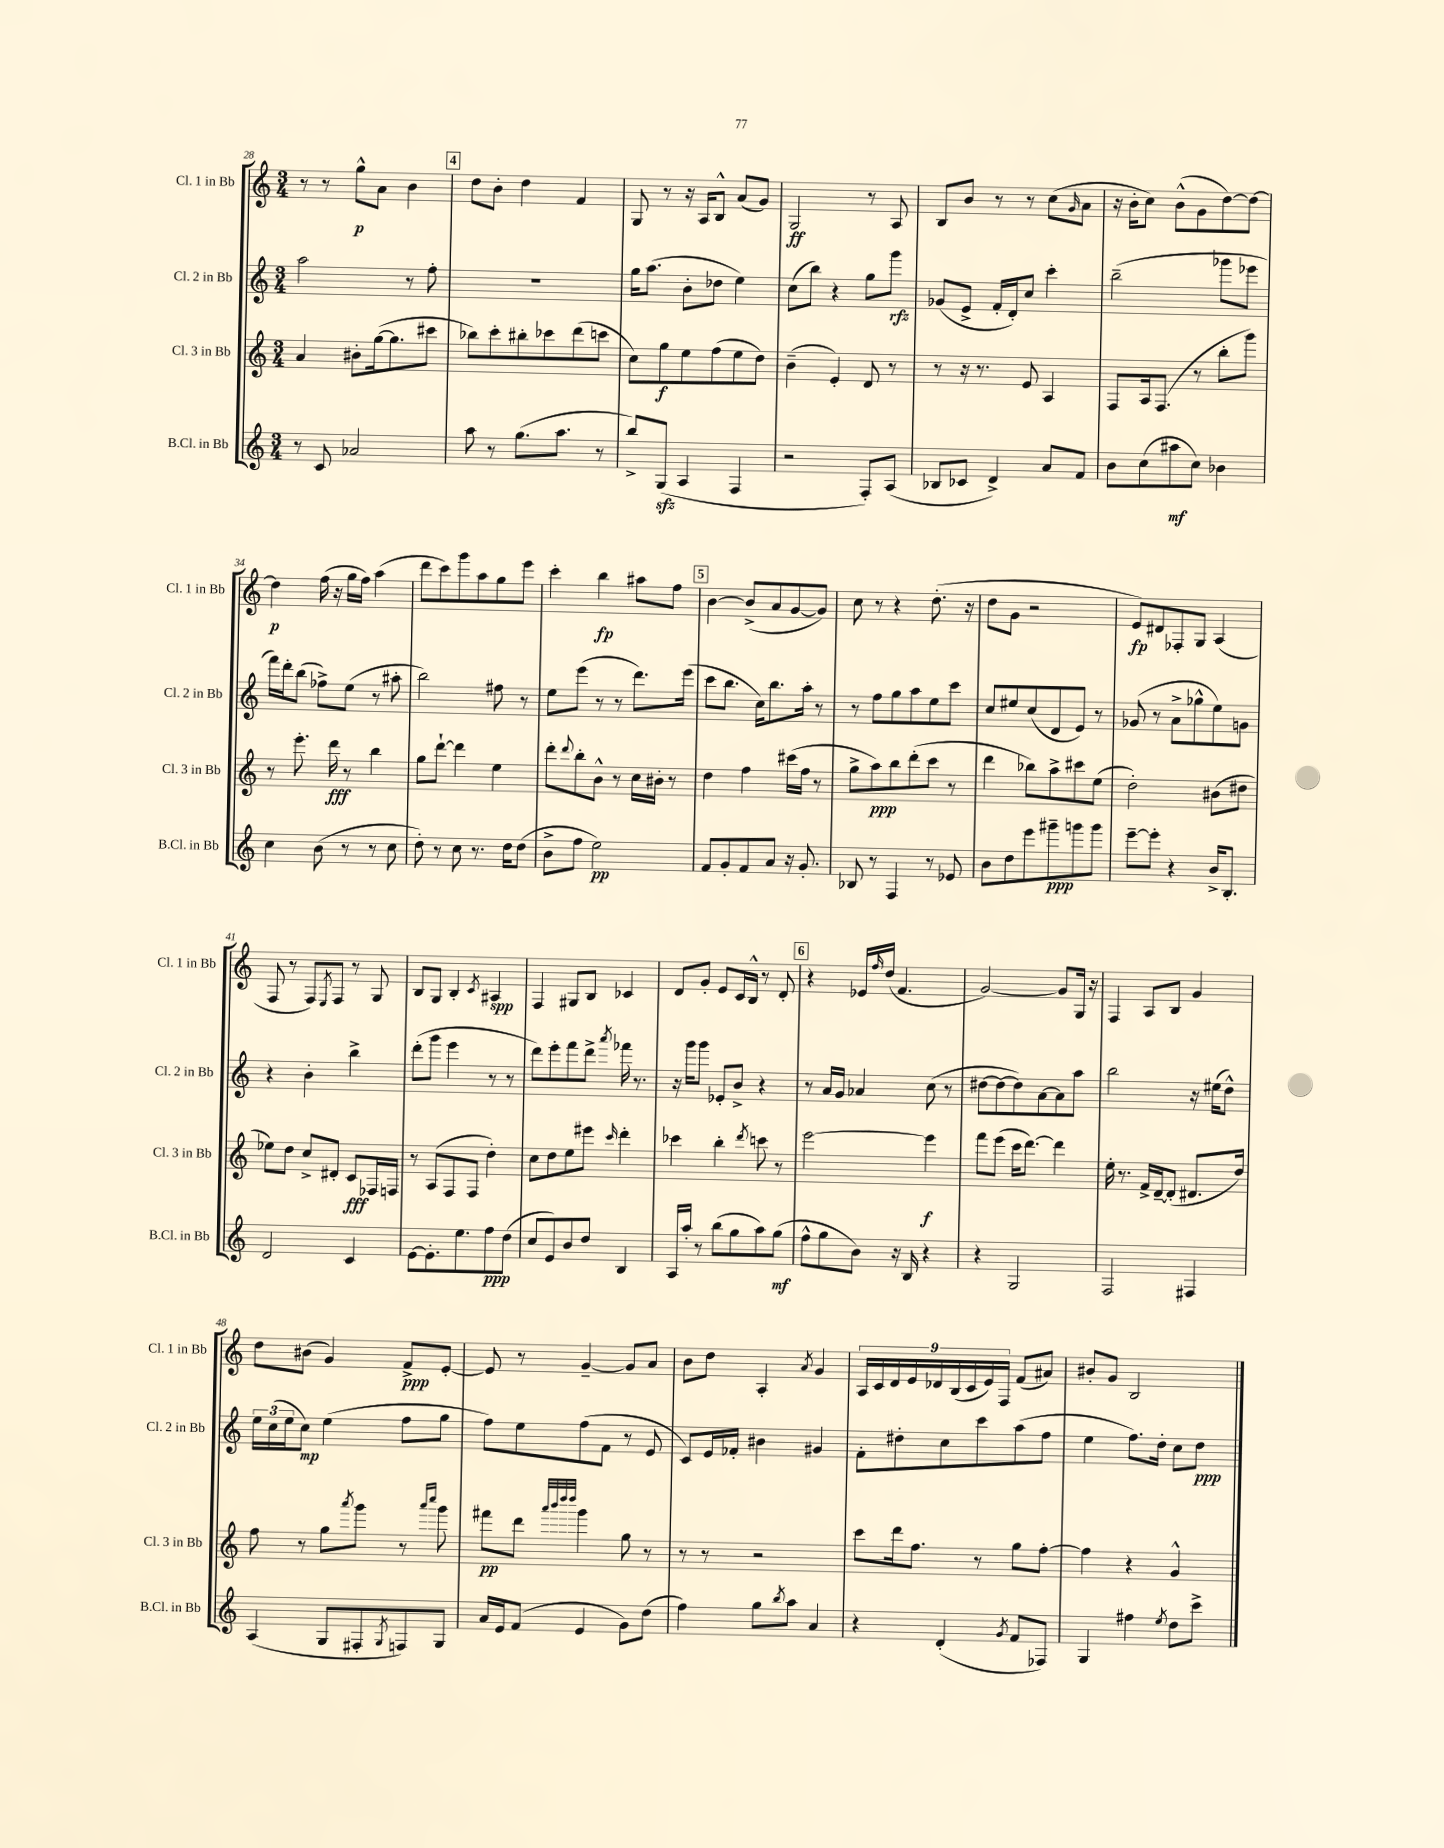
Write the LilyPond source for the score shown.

<<
\new StaffGroup <<
\new Staff = "s0" \with { instrumentName = "Cl. 1 in Bb" shortInstrumentName = "Cl. 1 in Bb" } {
    \clef treble \key c \major \numericTimeSignature \time 3/4
    r8 r8 g''8-^\p a'8 b'4 |
    \mark \markup { \box "4" } d''8 b'8-. d''4 f'4 |
    g8 r8 r16 a16 b8-^ a'8( g'8) |
    g2\ff r8 a8 |
    b8 b'8 r8 r8 c''8( \grace { g'16 } a'8 |
    r16 b'16-. c''8) b'8-^( g'8 d''8~) d''8~ |
    d''4\p f''16( r16 g''16 f''16) a''4( |
    d'''8 c'''8) g'''8 a''8 g''8 e'''8 |
    c'''4-. b''4\fp ais''8 f''8 |
    \mark \markup { \box "5" } b'4~ b'8->( a'8 g'8~ g'8) |
    c''8 r8 r4 d''8.-.( r16 |
    d''8 g'8 r2 |
    e'8\fp) dis'8 fes8-. g8 a4( |
    f8 r8 f8) \acciaccatura { e8 } f8 r8 g8 |
    b8 g8 b4-. \acciaccatura { c'8 } ais4\spp |
    f4 gis8 b8 ces'4 |
    d'8 g'8-. e'8 c'16 b16-^ r8 d'8-. |
    \mark \markup { \box "6" } r4 ees'16 \grace { f''16 } d''16( f'4. |
    g'2~) g'8 g16 r16 |
    f4 a8 b8 g'4 |
    d''8 bis'8( g'4) f'8->\ppp e'8~-. |
    e'8 r8 g'4~-- g'8 a'8 |
    b'8 d''8 a4-. \acciaccatura { a'8 } g'4 |
    \tuplet 9/8 { a16 c'16 d'16 e'16 des'16 b16( c'16 e'16) f16 } f'8( ais'8) |
    bis'8-. g'8 b2 \bar "|." |
}
\new Staff = "s1" \with { instrumentName = "Cl. 2 in Bb" shortInstrumentName = "Cl. 2 in Bb" } {
    \clef treble \key c \major \numericTimeSignature \time 3/4
    a''2 r8 f''8-. |
    \mark \markup { \box "4" } R2. |
    g''16 a''8.( b'8-. des''8 e''4) |
    c''8( b''8) r4 g''8 g'''8\rfz |
    ges'8( e'8-> f'16-. d'16-.) c''8 c'''4-. |
    b''2--( ges'''8 ees'''8 |
    f'''16) d'''16-. b''8( fes''8->) e''8( r8 ais''8-. |
    b''2) fis''8 r8 |
    e''8 e'''8( r8 r8 d'''8.) e'''16( |
    \mark \markup { \box "5" } c'''8 b''8. c''16) b''8. a''16-. r8 |
    r8 f''8 g''8 a''8 e''8 c'''8 |
    c''8 eis''8 c''8( d'8 e'8) r8 |
    ges'8( r8 a'8-> ges''8-^ e''8) g'8 |
    r4 b'4-. b''4-> |
    d'''8-.( g'''8 e'''4 r8 r8 |
    d'''8) e'''8-. f'''8 d'''8-> \acciaccatura { a'''8 } fes'''16 r8. |
    r16 g'''16 g'''8 ees'8-. b'8-> r4 |
    \mark \markup { \box "6" } r8 a'16 g'16 aes'4 c''8( r8 |
    dis''8~ dis''8~ dis''8) a'8~ a'8 a''8 |
    b''2 r16 eis''16( d''8-^) |
    \tuplet 3/2 { e''16 c''16( e''16 } c''8\mp) e''4( f''8 g''8 |
    f''8) e''8 f''8( f'8 r8 e'8 |
    c'8) e'16 fes'16-. bis'4 gis'4 |
    f'8-. dis''8-. c''8 c'''8 a''8( f''8 |
    e''4 f''8.) d''16-. c''8 d''8\ppp \bar "|." |
}
\new Staff = "s2" \with { instrumentName = "Cl. 3 in Bb" shortInstrumentName = "Cl. 3 in Bb" } {
    \clef treble \key c \major \numericTimeSignature \time 3/4
    a'4 bis'8-. g''16~( g''8. cis'''8 |
    \mark \markup { \box "4" } bes''8) c'''8-. bis''8-. ces'''8 d'''8( c'''8 |
    c''8) g''8\f e''8 f''8( e''8 d''8) |
    b'4--( e'4-.) d'8 r8 |
    r8 r16 r8. e'8 a4 |
    f8 a16 f8.( r8 b''8-. g'''8) |
    r8 e'''8.-. d'''16\fff r8 b''4 |
    g''8 d'''8~-! d'''4 e''4 |
    d'''8-. \appoggiatura { d'''8 } b''8-. b'8-^ r8 c''16 bis'16-. r8 |
    \mark \markup { \box "5" } d''4 f''4 cis'''16( f''16 r8 |
    g''8-> a''8\ppp) b''8 d'''8-.( c'''8 r8 |
    d'''4 bes''8) a''8-> cis'''8 e''8( |
    d''2-.) bis'8( dis''8 |
    ees''8) d''8 c''8-> dis'8-. c'8\fff fes16 f16 |
    r8 a8( f8 f8 d''4-.) |
    c''8 d''8 e''8 eis'''8 \grace { c'''16 } d'''4-. |
    ces'''4 b''4-. \acciaccatura { d'''8 } c'''8 r8 |
    \mark \markup { \box "6" } e'''2~ e'''4\f |
    f'''8 e'''8( c'''16 d'''8.~) d'''4 |
    e''16-. r8. f'16-> d'16~-- d'8-.( dis'8. d''16) |
    f''8 r8 g''8 \acciaccatura { a'''8 } g'''8 r8 \grace { a'''16 c''''16 } g'''8 |
    fis'''8\pp d'''8 \grace { a'''32 b'''32 d''''32 d''''32 } g'''4 g''8 r8 |
    r8 r8 r2 |
    c'''8 d'''16 f''8. r8 g''8 f''8~-. |
    f''4 r4 g'4-^ \bar "|." |
}
\new Staff = "s3" \with { instrumentName = "B.Cl. in Bb" shortInstrumentName = "B.Cl. in Bb" } {
    \clef treble \key c \major \numericTimeSignature \time 3/4
    r8 c'8 aes'2 |
    \mark \markup { \box "4" } a''8 r8 g''8.( a''8. r8 |
    b''8->) g8\sfz( a4 f4 |
    r2 f8-.) a8( |
    bes8 ces'8 d'4->) a'8 f'8 |
    b'8 c''8( ais''8\mf c''8) bes'4 |
    c''4 b'8( r8 r8 c''8 |
    d''8-.) r8 c''8 r8. d''16 d''8( |
    b'8-> f''8 e''2\pp) |
    \mark \markup { \box "5" } f'8 g'8-. f'8 a'8 r16 g'8.-. |
    bes8 r8 f4 r8 ees'8 |
    b'8 d''8 e'''8 gis'''8--\ppp g'''8 g'''8 |
    e'''8~-- e'''8-. r4 b'16-> b8.-. |
    d'2 c'4 |
    e'8~ e'8.-. e''8. f''8\ppp d''8( |
    c''8 e'8) b'8 d''8 b4 |
    a16 a''16-. r8 b''8( g''8 a''8) g''8\mf( |
    \mark \markup { \box "6" } f''8-^ g''8 b'8) r16 b16 r4 |
    r4 g2 |
    f2 fis4 |
    a4( g8 fis8-. \acciaccatura { g8 } f8) g8 |
    a'16 e'16 f'8( e'4 g'8) d''8( |
    f''4) g''8 \acciaccatura { b''8 } a''8 a'4 |
    r4 d'4-.( \acciaccatura { g'8 } f'8 fes8) |
    g4 fis''4 \acciaccatura { e''8 } d''8 c'''8-> \bar "|." |
}
>>
>>
\layout { \context { \Score currentBarNumber = #28 } }
